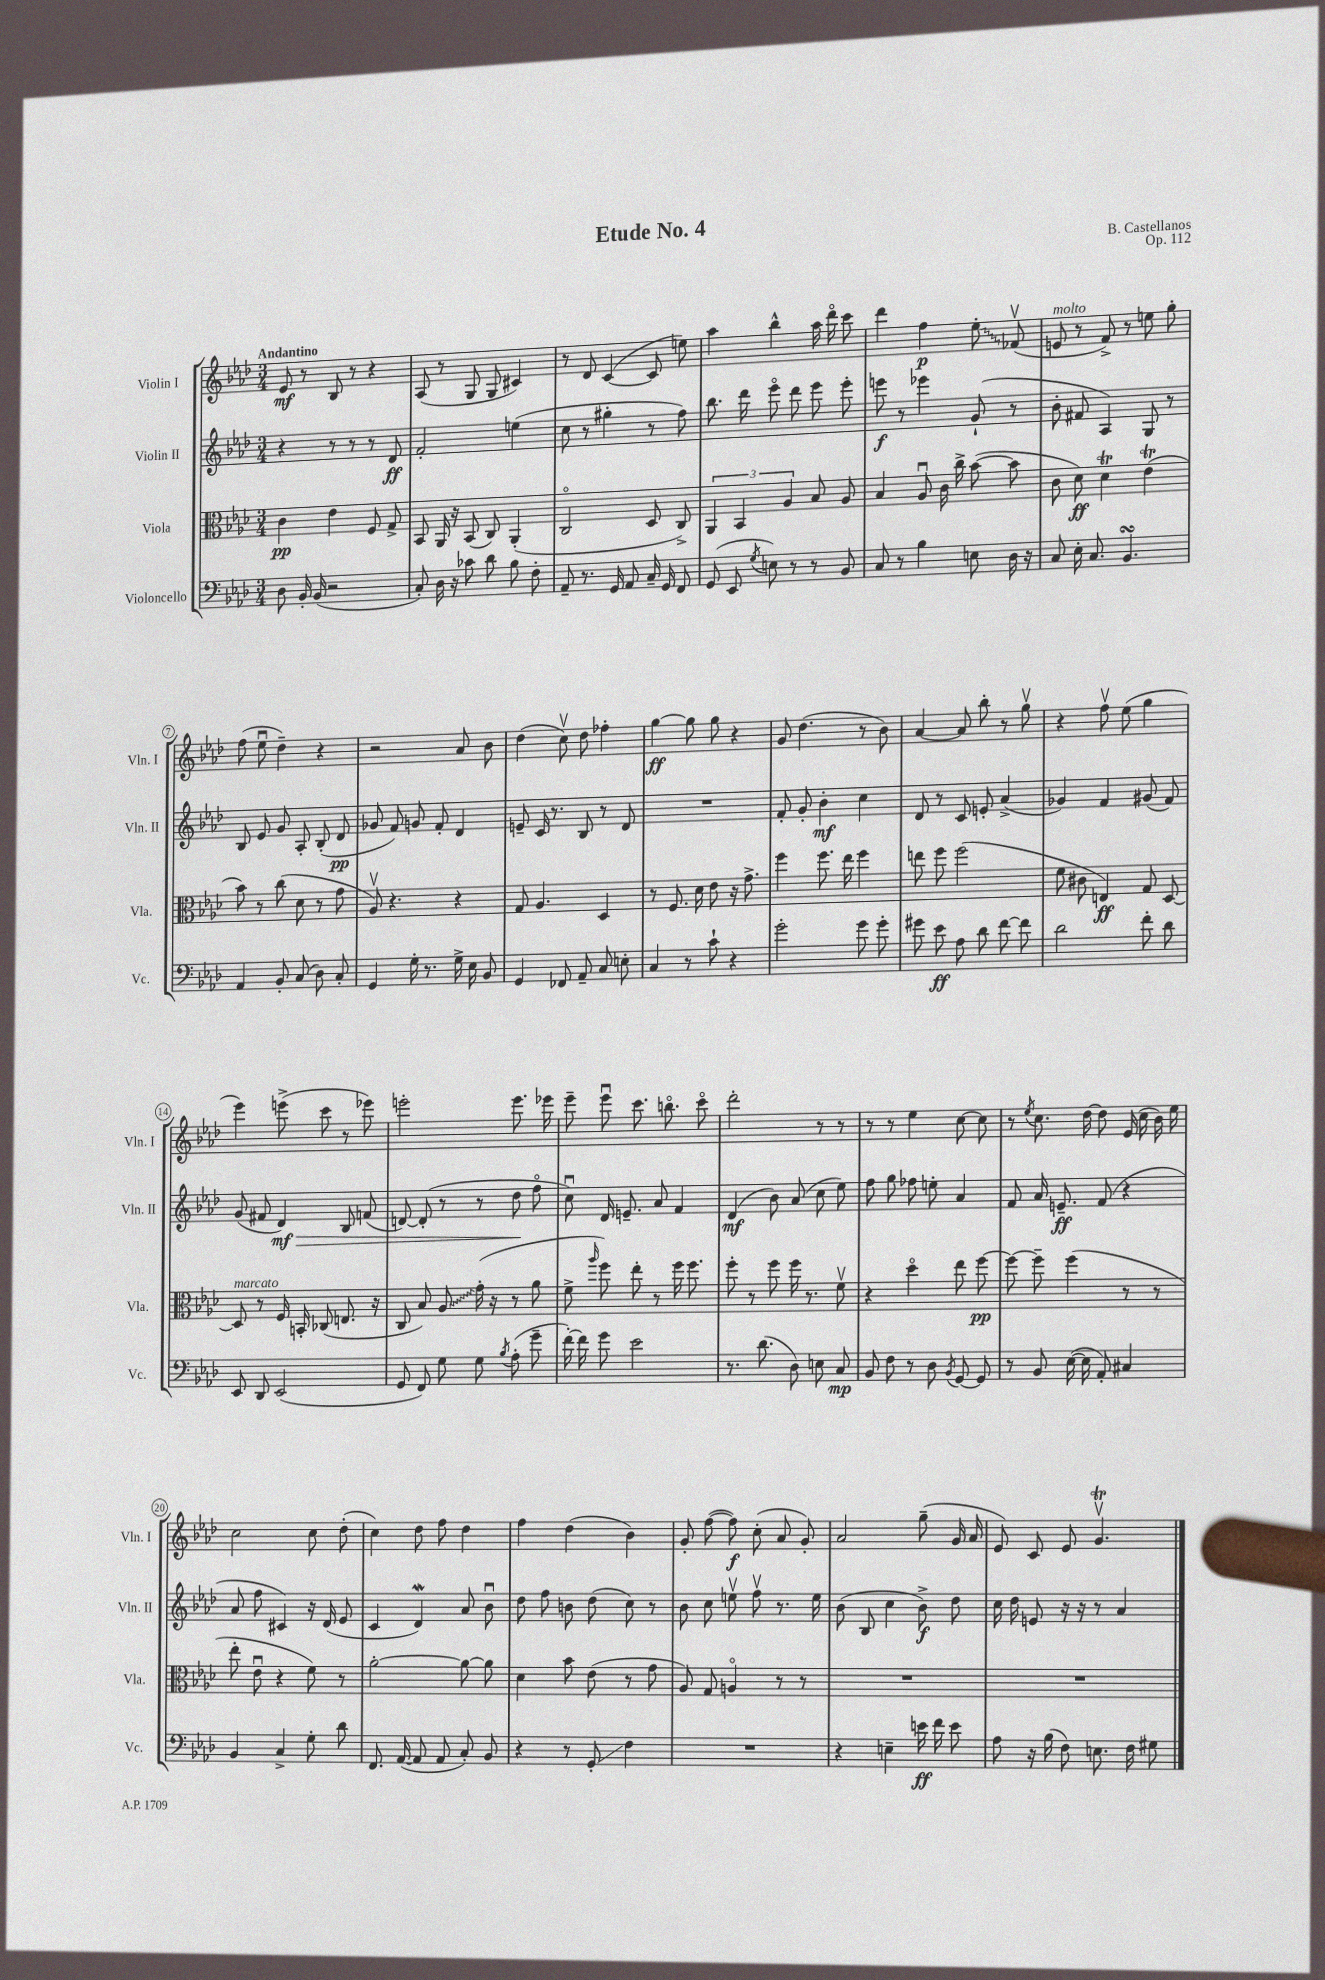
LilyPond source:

\header { title = "Etude No. 4" composer = "B. Castellanos" opus = "Op. 112" }
<<
\new StaffGroup <<
\new Staff = "s0" \with { instrumentName = "Violin I" shortInstrumentName = "Vln. I" } {
    \clef treble \key aes \major \numericTimeSignature \time 3/4 \tempo "Andantino"
    \autoBeamOff ees'8\mf r8 bes8 r8 r4 |
    aes8( r8 g8 g8 cis'4) |
    r8 des'8 c'4~( c'8 e''8) |
    aes''4 bes''4-^ aes''16 des'''16\flageolet c'''8 |
    des'''4 f''4\p \once \override Glissando.style = #'zigzag ees''8-.\glissando fes'8\upbow( |
    e'8^\markup { \italic "molto" } r8 f'8->) r8 e''8 g''8-. |
    f''8( ees''8\downbow des''4--) r4 |
    r2 aes'8 bes'8 |
    des''4( c''8\upbow) des''8 fes''4-. |
    g''4~\ff g''8 g''8 r4 |
    g'8 des''4.( r8 bes'8) |
    aes'4~ aes'8 bes''8-. r8 g''8\upbow |
    r4 f''8\upbow ees''8( g''4 |
    ees'''4) e'''8->( c'''8 r8 ees'''8) |
    e'''2-. e'''8. ees'''16 |
    ees'''8-- ees'''8\downbow c'''8. b''8.\flageolet c'''8\flageolet |
    des'''2-. r8 r8 |
    r8 r8 ees''4 c''8~ c''8 |
    r8 \acciaccatura { ees''8 } c''8. des''16~ des''8 ees'16( c''16 bes'16) ees''16 |
    c''2 c''8 des''8-.( |
    c''4) des''8 f''8 des''4 |
    f''4 des''4( bes'4) |
    g'8-. f''8~( f''8\f) c''8-.( aes'8 g'8-.) |
    aes'2 g''8--( g'16 aes'16 |
    ees'8) c'8 ees'8 g'4.\upbow\trill \bar "|." |
}
\new Staff = "s1" \with { instrumentName = "Violin II" shortInstrumentName = "Vln. II" } {
    \clef treble \key aes \major \numericTimeSignature \time 3/4
    \autoBeamOff r4 r8 r8 r8 des'8\ff |
    f'2-. e''4( |
    c''8 r8 gis''4-. r8 f''8) |
    bes''8. des'''16 ees'''8\flageolet des'''8 ees'''8 ees'''8-. |
    e'''8\f r8 ees'''4 g'8-!( r8 |
    bes'8-. fis'8 aes4) g8 r8 |
    bes8 ees'8 g'8 aes8-. bes8-.( des'8\pp |
    ges'8 f'8) g'8 f'8-. des'4 |
    e'8-- c'16 r8. bes8 r8 des'8 |
    R2. |
    f'8-. g'8-. bes'4-.\mf c''4 |
    des'8 r8 c'8 e'8-. aes'4->( |
    ges'4) f'4 gis'8( f'8) |
    g'8( fis'8 des'4\mf\>) bes8 f'8( |
    d'8~) d'8-.( r8 r8 des''8\! f''8\flageolet |
    c''8\downbow) des'16 e'8.-- aes'8 f'4 |
    des'4\mf( bes'8) aes'8( c''8 ees''8) |
    f''8 g''8 fes''8 e''8-. aes'4 |
    f'8 aes'16 e'8.--\ff f'8( r4 |
    aes'8 f''8 cis'4) r16 des'16( ees'8 |
    c'4 des'4\mordent) aes'8 bes'8\downbow |
    des''8 f''8 b'8 des''8( c''8) r8 |
    bes'8 c''8 e''8\upbow f''8\upbow r8. e''16 |
    bes'8( bes8 c''4 bes'8->\f) des''8 |
    c''16 des''16 e'8 r16 r16 r8 aes'4 \bar "|." |
}
\new Staff = "s2" \with { instrumentName = "Viola" shortInstrumentName = "Vla." } {
    \clef alto \key aes \major \numericTimeSignature \time 3/4
    \autoBeamOff c'4\pp ees'4 f8 g8-> |
    bes,8 aes,16 r16 bes,8( c8) aes,4-.( |
    c2\flageolet des8 c8->) |
    \tuplet 3/2 { aes,4 bes,4 aes4 } bes8 aes8 |
    bes4 aes8\downbow c'16 c''16-> bes'8~( bes'8 |
    c'8 des'8\ff) des'4\trill ees'4\trill( |
    bes'8) r8 c''8( des'8 r8 g'8 |
    aes8\upbow) r4. r4 |
    g8 aes4. des4 |
    r8 f8. des'16 ees'8 r16 g'8.-> |
    f''4 f''8. ees''16 f''4 |
    e''8 f''8 f''2( |
    f'8 cis'8 e4\ff) g8 des8~ |
    des8^\markup { \italic "marcato" } r8 f16 b,16-. ces8( e8. r16 |
    c8 bes8) \once \override Glissando.style = #'zigzag aes8\glissando g'16-.( r16 r8 aes'8 |
    f'8-> \grace { aes''16 } f''8) ees''8-. r8 f''16 f''8. |
    f''8-. r8 f''8 f''16 r8. f'8\upbow |
    r4 des''4\flageolet ees''8 f''8~\pp |
    f''8~ f''8-- f''4( r8 r8 |
    ees''8-. ees'8\downbow r4 f'8) r8 |
    aes'2~-. aes'8~ aes'8 |
    des'4 bes'8 ees'8( r8 g'8 |
    aes8) g8 a4\flageolet r8 r8 |
    R2. |
    R2. \bar "|." |
}
\new Staff = "s3" \with { instrumentName = "Violoncello" shortInstrumentName = "Vc." } {
    \clef bass \key aes \major \numericTimeSignature \time 3/4
    \autoBeamOff des8 bes,16-. bes,16( r2 |
    c8-.) des16 r16 ces'8 des'8 bes8 f8-. |
    aes,8-- r8. g,16 aes,8 c16-- g,16 f,8 |
    g,8( ees,8 \acciaccatura { g8 } e8) r8 r8 bes,8 |
    c8 r8 bes4 e8 des16 r16 |
    c8 ees16-. c8. bes,4.\turn |
    aes,4 bes,8-. c8( des8) c8-. |
    g,4 g16-. r8. g16-> ees16 bes,8 |
    g,4 fes,8 aes,8-- c8 e8-. |
    c4 r8 c'8-! r4 |
    g'2-. g'8 g'8-. |
    gis'8 ees'8\ff aes8 des'8 f'8~ f'8 |
    des'2 f'8-. des'8 |
    ees,8 des,8 ees,2( |
    g,8 f,8) g8 g8 \acciaccatura { bes8 } aes8-.( g'8-- |
    f'16~-.) f'16 g'8 ees'2 |
    r8. des'8.( des8) e8 c8\mp |
    bes,8 f8 r8 des8 \acciaccatura { bes,8 } g,8~ g,8 |
    r8 bes,8 ees16~( ees16 aes,8-.) cis4 |
    bes,4 c4-> g8-. des'8 |
    f,8. aes,16~( aes,8 aes,8 c8-.) bes,8 |
    r4 r8 g,8-.\glissando f4 |
    R2. |
    r4 e4-- e'16\ff f'16 e'8 |
    aes8 r16 bes16( f8) e8. f16 gis8 \bar "|." |
}
>>
>>
\layout { \context { \Score \override BarNumber.stencil = #(make-stencil-circler 0.1 0.3 ly:text-interface::print) } }
